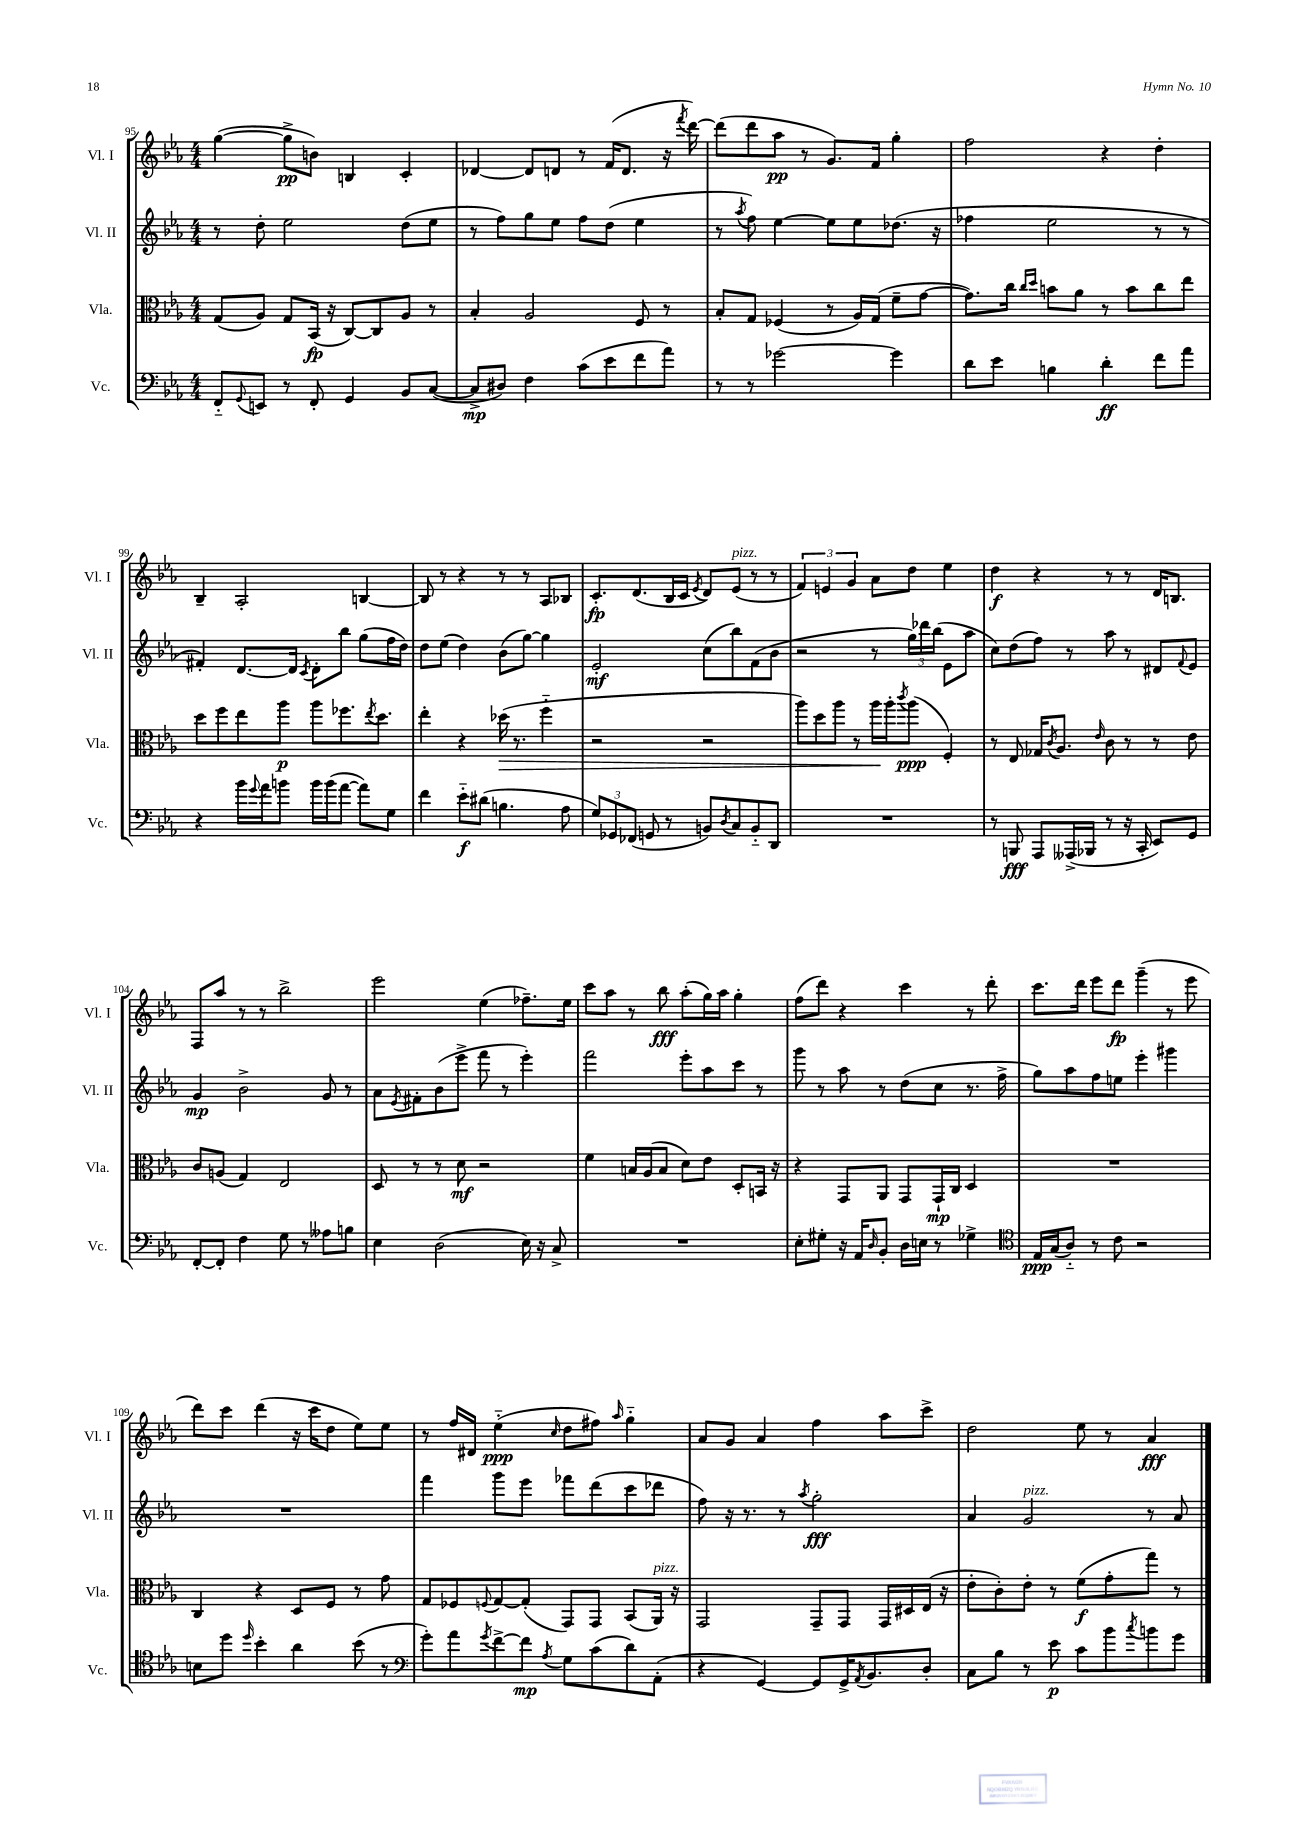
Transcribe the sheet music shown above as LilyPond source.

<<
\new StaffGroup <<
\new Staff = "s0" \with { instrumentName = "Vl. I" shortInstrumentName = "Vl. I" } {
    \clef treble \key ees \major \numericTimeSignature \time 4/4
    g''4~( g''8->\pp b'8) b4 c'4-. |
    des'4~ des'8 d'8 r8 f'16( d'8. r16 \acciaccatura { f'''8 } d'''16~) |
    d'''8( d'''8 aes''8\pp r8 g'8.) f'16 g''4-. |
    f''2 r4 d''4-. |
    bes4-- aes2-. b4~ |
    b8 r8 r4 r8 r8 aes8 bes8 |
    c'8.-.\fp d'8.( bes16 c'16 \acciaccatura { ees'8 } d'8) ees'8^\markup { \italic "pizz." }( r8 r8 |
    \tuplet 3/2 { f'4) e'4 g'4 } aes'8 d''8 ees''4 |
    d''4\f r4 r8 r8 d'16 b8. |
    f8 aes''8 r8 r8 bes''2-> |
    ees'''2 ees''4( fes''8.--) ees''16 |
    c'''8 aes''8 r8 bes''8\fff aes''8-.( g''16) aes''16 g''4-. |
    f''8( d'''8) r4 c'''4 r8 d'''8-. |
    c'''8. d'''16 ees'''8 d'''8\fp g'''4--( r8 ees'''8 |
    d'''8) c'''8 d'''4( r16 c'''16 d''8 ees''8) ees''8 |
    r8 f''16 dis'16 ees''4-_\ppp( \grace { c''16 } d''8 fis''8) \grace { aes''16 } g''4-_ |
    aes'8 g'8 aes'4 f''4 aes''8 c'''8-> |
    d''2 ees''8 r8 aes'4\fff \bar "|." |
}
\new Staff = "s1" \with { instrumentName = "Vl. II" shortInstrumentName = "Vl. II" } {
    \clef treble \key ees \major \numericTimeSignature \time 4/4
    r8 d''8-. ees''2 d''8( ees''8 |
    r8 f''8) g''8 ees''8 f''8 d''8( ees''4 |
    r8 \acciaccatura { aes''8 } f''8) ees''4~ ees''8 ees''8 des''8.( r16 |
    fes''4 ees''2 r8 r8 |
    fis'4-.) d'8.~ d'16 \acciaccatura { c'8 } d'8-. bes''8 g''8( f''16 d''16) |
    d''8 ees''8( d''4) bes'8( g''8~) g''4 |
    ees'2-.\mf c''8( bes''8) f'8( bes'8 |
    r2 r8 \tuplet 3/2 { g''16) des'''16 bes''16( } ees'8 aes''8 |
    c''8) d''8( f''8) r8 aes''8 r8 dis'8 \appoggiatura { f'8 } ees'8 |
    g'4\mp bes'2-> g'8 r8 |
    aes'8 \acciaccatura { ees'8 } fis'8-. bes'8( ees'''8-> f'''8 r8 ees'''4-.) |
    f'''2 ees'''8-. aes''8 c'''8 r8 |
    g'''8 r8 aes''8 r8 d''8( c''8 r8. f''16-> |
    g''8) aes''8 f''8 e''8 ees'''4-. gis'''4 |
    R1 |
    f'''4 g'''8 ees'''8 fes'''8 d'''8( c'''8 des'''8 |
    f''8) r16 r8. r8 \acciaccatura { aes''8 } g''2-.\fff |
    aes'4 g'2^\markup { \italic "pizz." } r8 aes'8 \bar "|." |
}
\new Staff = "s2" \with { instrumentName = "Vla." shortInstrumentName = "Vla." } {
    \clef alto \key ees \major \numericTimeSignature \time 4/4
    g8( aes8) g8 bes,16\fp( r16 c8~) c8 aes8 r8 |
    bes4-. aes2 f8 r8 |
    bes8-. g8 fes4( r8 aes16) g16( f'8-- g'8~ |
    g'8.) c''16 \grace { c''16 d''16 } b'8 aes'8 r8 b'8 c''8 ees''8 |
    d''8 f''8 ees''8 aes''8\p aes''8 fes''8. \acciaccatura { ees''8 } d''8. |
    ees''4-. r4 des''16\>( r8. f''4-_ |
    r2 r2 |
    aes''8) d''8 aes''8 r8 aes''16\! aes''16-. \acciaccatura { c'''8 } aes''8\ppp( f4-.) |
    r8 ees8 ges16 \acciaccatura { c'8 } aes8. \grace { ees'16 } c'8 r8 r8 ees'8 |
    c'8 a8( g4) ees2 |
    d8 r8 r8 d'8\mf r2 |
    f'4 b16 aes16( b8 d'8) ees'8 d8-. b,16 r16 |
    r4 g,8 aes,8 g,8 g,16-!\mp c16 d4 |
    R1 |
    c4 r4 d8 f8 r8 g'8 |
    g8 fes8 \appoggiatura { f8 } g8~ g8-.( g,8) g,8 bes,8( aes,16^\markup { \italic "pizz." }) r16 |
    g,2 g,8-- g,8 g,16 dis16 ees16( r16 |
    ees'8-. c'8-.) ees'8-. r8 f'8\f( g'8-. g''8) r8 \bar "|." |
}
\new Staff = "s3" \with { instrumentName = "Vc." shortInstrumentName = "Vc." } {
    \clef bass \key ees \major \numericTimeSignature \time 4/4
    f,8-_ \appoggiatura { g,8 } e,8 r8 f,8-. g,4 bes,8 c8~( |
    c8->\mp dis8) f4 c'8( ees'8 f'8 aes'8) |
    r8 r8 ges'2~ ges'4 |
    d'8 ees'8 b4 d'4-.\ff f'8 aes'8 |
    r4 bes'16 \appoggiatura { g'8 } aes'16 b'8 b'16 b'16( aes'8~ aes'8) g8 |
    f'4 ees'8-_\f dis'8( b4. aes8 |
    \tuplet 3/2 { g8) ges,8 fes,8( } g,8 r8 b,8) \acciaccatura { d8 } c8 b,8-_ d,8 |
    R1 |
    r8 b,,8\fff aes,,8 aeses,,16->( bes,,16 r8 r16 c,16-. ees,8) g,8 |
    f,8~-. f,8-. f4 g8 r8 aeses8 b8 |
    ees4 d2( ees16) r16 c8-> |
    R1 |
    ees8-. gis8-. r16 aes,16 \grace { d16 } bes,8-. d16 e16 r8 ges4-> |
    \clef tenor ees16\ppp g16( aes8-_) r8 c'8 r2 |
    b8 d''8 \grace { d''16 } bes'4-. aes'4 bes'8( r8 |
    \clef bass g'8-.) aes'8 \acciaccatura { g'8 } f'8~-> f'8\mp \acciaccatura { aes8 } g8 c'8( d'8) aes,8-.( |
    r4 g,4~) g,8 g,16-> \acciaccatura { aes,8 } bes,8. d8-. |
    c8 bes8 r8 ees'8\p c'8 bes'8 \acciaccatura { c''8 } b'8 g'8 \bar "|." |
}
>>
>>
\layout { \context { \Score currentBarNumber = #95 } }
